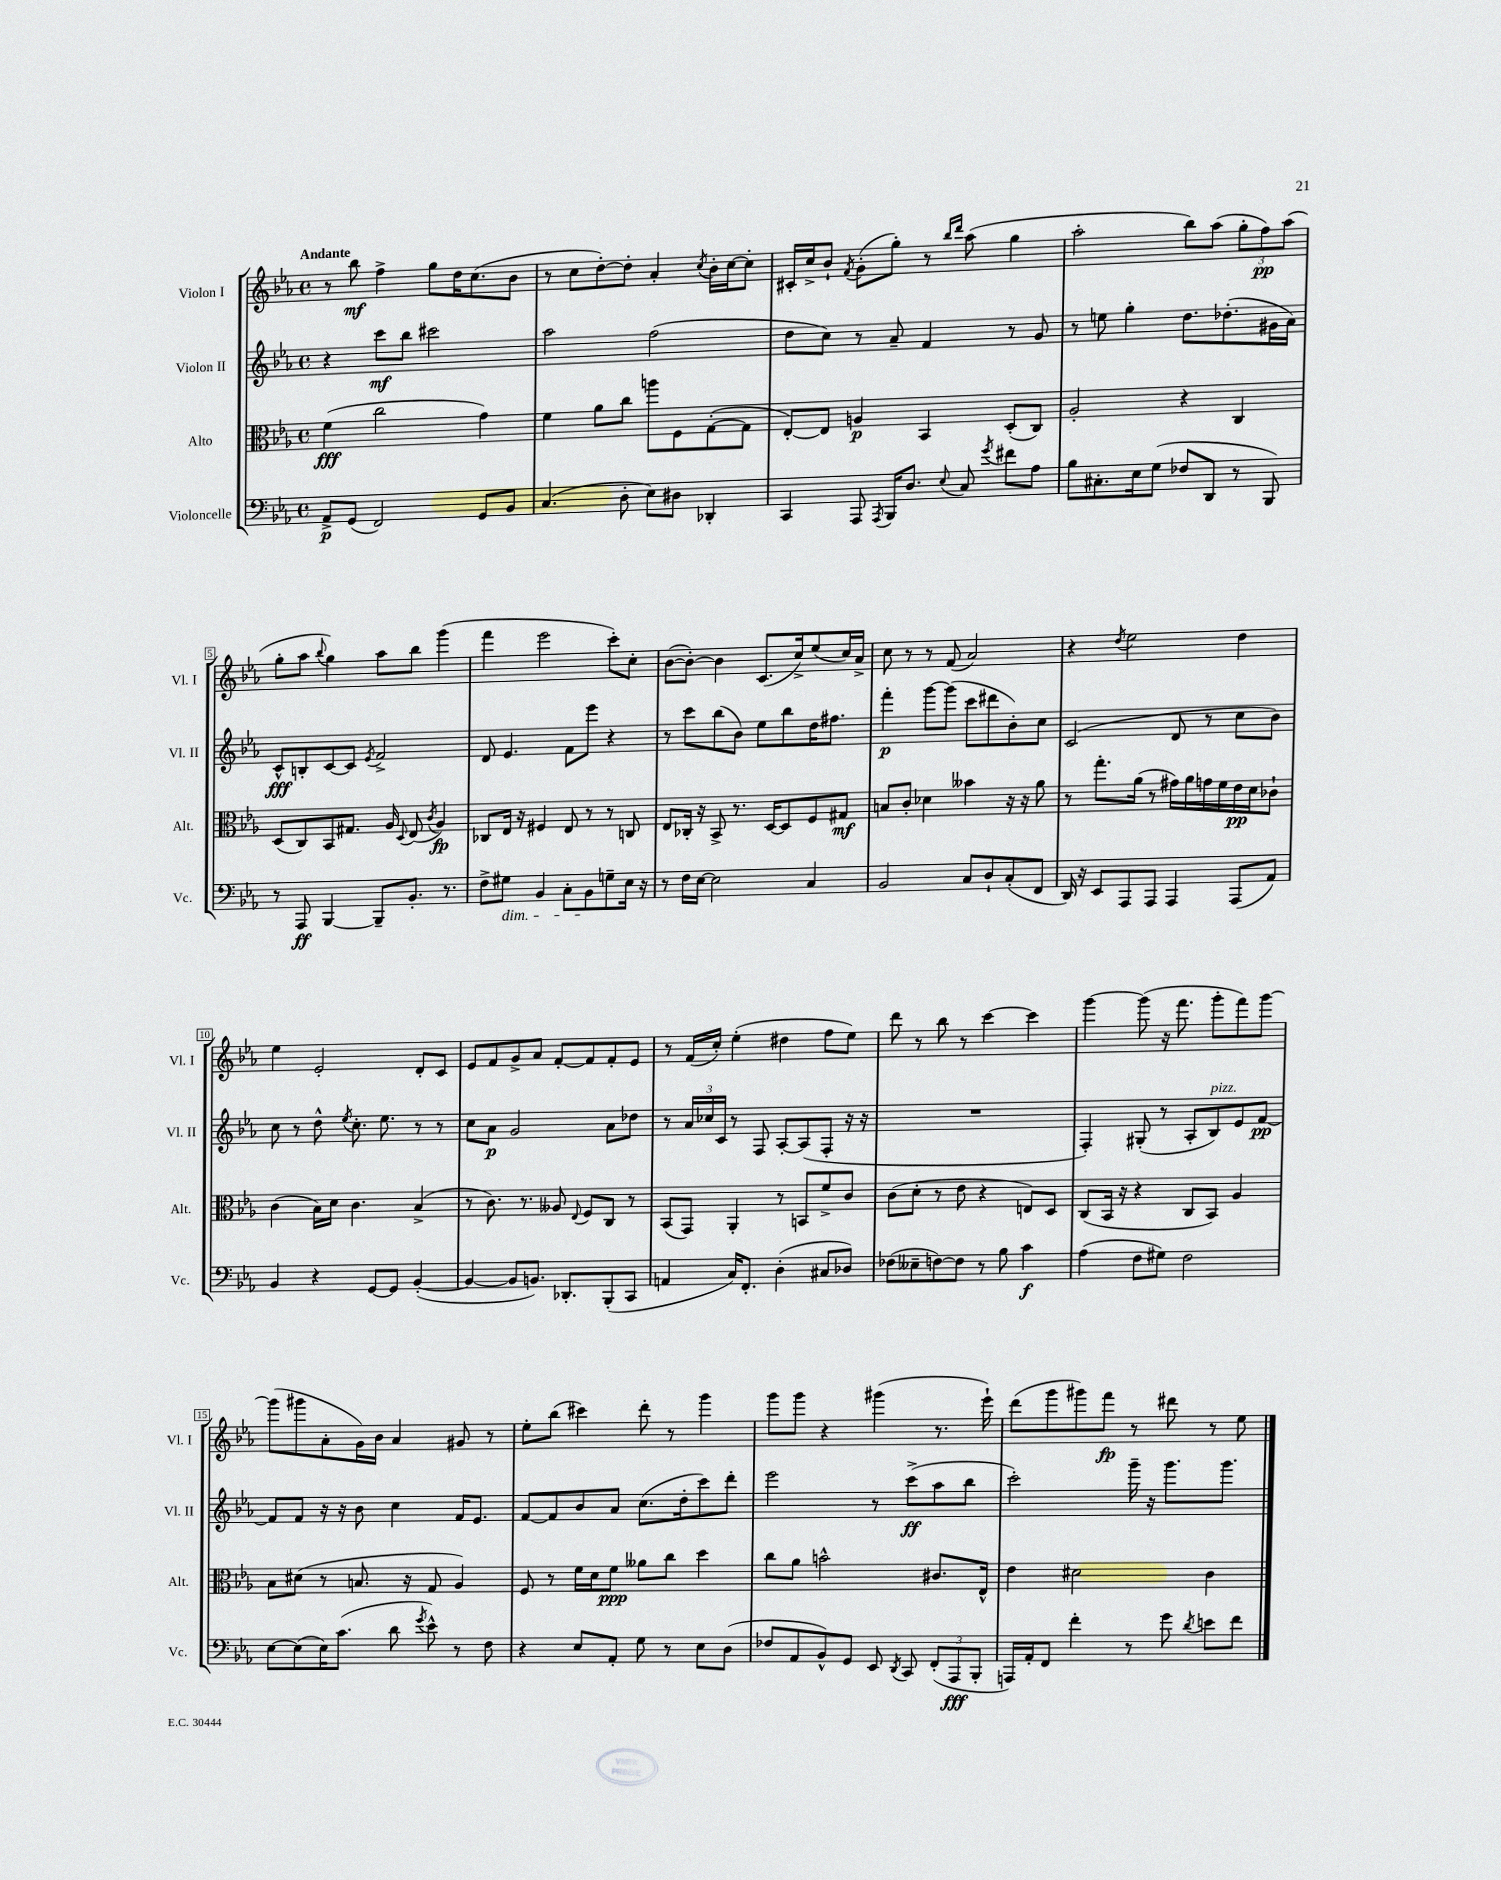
<<
\new StaffGroup <<
\new Staff = "s0" \with { instrumentName = "Violon I" shortInstrumentName = "Vl. I" } {
    \clef treble \key ees \major \defaultTimeSignature \time 4/4 \tempo "Andante"
    \autoBeamOff r8 bes''8\mf f''4-> g''8[ d''16 c''8.( bes'8] |
    r8 c''8[ d''8~-.) d''8]-. aes'4-. \acciaccatura { c''8 } bes'16[-. c''16~ c''8]-. |
    cis'16[-. c''16-> bes'8]-! \acciaccatura { f'8 } g'8[-.( g''8]-.) r8 \grace { bes''16[ d'''16] } aes''8( g''4 |
    aes''2-. bes''8[) aes''8]( \tuplet 3/2 { g''8[-. f''8\pp) aes''8]( } |
    g''8[-. aes''8] \appoggiatura { bes''8 } g''4) aes''8[ bes''8] g'''4( |
    f'''4 ees'''2 c'''8[-.) c''8]-. |
    bes'8[~( bes'8]~-.) bes'4 c'8.[( c''16->) ees''8( c''16) aes'16]-> |
    c''8 r8 r8 f'8( aes'2) |
    r4 \acciaccatura { d''8 } ees''2 d''4 |
    ees''4 ees'2-. d'8[-. c'8] |
    ees'8[ f'8 g'8-> aes'8] f'8[~-. f'8 f'8-. ees'8] |
    r8 f'16[( c''16]-.) ees''4-.( dis''4 f''8[ ees''8]) |
    d'''8 r8 bes''8 r8 c'''4~ c'''4 |
    g'''4~ g'''8( r16 f'''8. g'''8[-. f'''8) g'''8]~ |
    g'''8[( gis'''8 aes'8-. g'16) bes'16] aes'4 gis'8 r8 |
    ees''8[-. bes''8]( cis'''4) d'''8-. r8 g'''4 |
    g'''8[ g'''8] r4 gis'''4( r8. ees'''16-!) |
    d'''8[( g'''8 gis'''8) f'''8]\fp r8 dis'''8 r8 ees''8 \bar "|." |
}
\new Staff = "s1" \with { instrumentName = "Violon II" shortInstrumentName = "Vl. II" } {
    \clef treble \key ees \major \defaultTimeSignature \time 4/4
    \autoBeamOff r4 c'''8[\mf bes''8] cis'''2 |
    aes''2 f''2( |
    d''8[ c''8]) r8 aes'8-- f'4 r8 g'8 |
    r8 e''8 g''4-. d''8.[ des''8.-.( gis'16 aes'16]) |
    c'8[-^\fff b8-. c'8~ c'8] \acciaccatura { ees'8 } f'2-> |
    d'8 ees'4. f'8[ ees'''8] r4 |
    r8 c'''8[ bes''8( bes'8]) ees''8[ bes''8 d''16 fis''8.] |
    f'''4-.\p g'''8[~ g'''8]( c'''8[ dis'''8 bes'8-.) c''8] |
    c'2( d'8 r8 c''8[ bes'8]) |
    c''8 r8 d''8-^ \acciaccatura { ees''8 } c''8.-. ees''8. r8 r8 |
    c''8[ aes'8]\p g'2 aes'8[ des''8] |
    r8 \tuplet 3/2 { aes'16[ ces''16 c'16] } r8 f8 aes8[~-. aes8( f8]-. r16 r16 |
    R1 |
    f4-.) gis8-.( r8 aes8[-. bes8^\markup { \italic "pizz." }) ees'8 f'8]~\pp |
    f'8[ f'8] r16 r16 bes'8 c''4 f'16[ ees'8.] |
    f'8[~ f'8 bes'8 aes'8] c''8.[( d''16-. c'''8) d'''8]-. |
    ees'''2 r8 c'''8[->\ff( aes''8 bes''8] |
    c'''2-.) g'''16-- r16 g'''8.[ g'''8.] \bar "|." |
}
\new Staff = "s2" \with { instrumentName = "Alto" shortInstrumentName = "Alt." } {
    \clef alto \key ees \major \defaultTimeSignature \time 4/4
    \autoBeamOff f'4\fff( c''2 g'4) |
    f'4 aes'8[ c''8] a''8[ f8 g8~-.( g8] |
    ees8[~-.) ees8] a4\p bes,4 d8[-.( c8]) |
    aes2-. r4 c4 |
    d8[( c8) bes,8 gis8.] aes16 \appoggiatura { d8 } ees8( \acciaccatura { c'8 } aes4\fp) |
    ces8[ ees16] r16 fis4 ees8 r8 r8 c8 |
    ees8[ ces16]-. r16 bes,8-> r8. d16[~ d8 f8 gis8]\mf |
    b8[ c'8]-. des'4 beses'4 r16 r16 aes'8 |
    r8 g''8.[-. aes'16]( r8 gis'16[) aes'16 g'16 f'16 ees'16\pp d'16 ces'8]-! |
    c'4( bes16[) d'16] c'4. bes4->( |
    r8 c'8.) r8. aeses8 \appoggiatura { ees8 } f8[ c8] r8 |
    bes,8[( g,8]) aes,4-. r8 b,8[ f'8-> c'8] |
    c'8[( d'8]-. r8 ees'8 r4 e8[) d8] |
    c8[( bes,16] r16 r4 c8[ bes,8]) aes4 |
    bes8[ dis'8]( r8 b8. r16 g8 aes4) |
    f8 r8 f'16[ d'16 f'8]\ppp aeses'8[ c''8] d''4 |
    c''8[ aes'8] b'2-^ cis'8.[ ees16]-^ |
    ees'4 dis'2 c'4 \bar "|." |
}
\new Staff = "s3" \with { instrumentName = "Violoncelle" shortInstrumentName = "Vc." } {
    \clef bass \key ees \major \defaultTimeSignature \time 4/4
    \autoBeamOff aes,8[->\p g,8]( f,2) g,8[ bes,8] |
    c4.( d8-. ees8[) dis8] des,4-. |
    c,4 aes,,8 \acciaccatura { aes,,8 } bes,,16[ d8.] \appoggiatura { ees8 } c8 \acciaccatura { g'8 } fis'8[ aes8] |
    bes8[ cis8.-. ees16 g8]( fes8[ d,8] r8 bes,,8) |
    r8 aes,,8\ff bes,,4~ bes,,8[-- bes,8.]-. r8. |
    f8[-> gis8]\dim bes,4 c8[-. bes,8\! g8-- ees16] r16 |
    r8 f16[ ees16]~ ees2 c4 |
    bes,2 c8[ d8-! c8-.( f,8] |
    d,16) r16 ees,8[ aes,,8 aes,,8] aes,,4 aes,,8[( aes,8]) |
    bes,4 r4 g,8[~ g,8] bes,4~-.( |
    bes,4~ bes,8[ b,8.]) des,8.[-. bes,,8-.( c,8] |
    a,4 c16[) f,8.]-. d4-.( cis8[ des8]) |
    fes8[( eeses8-- f8~) f8] r8 bes8 c'4\f |
    aes4( f8[ gis8]) f2 |
    ees8[~ ees8( ees16) c'8.]( d'8 \acciaccatura { g'8 } ees'8-^) r8 f8 |
    r4 ees8[ aes,8]-. g8 r8 ees8[ d8]( |
    fes8[ aes,8 bes,8-^) g,8] ees,8 \acciaccatura { d,8 } c,8 \tuplet 3/2 { f,8[-.( aes,,8\fff bes,,8]-. } |
    a,,16[) aes,16-. f,8] f'4-. r8 g'8 \acciaccatura { d'8 } e'8[ f'8] \bar "|." |
}
>>
>>
\layout { \context { \Score \override BarNumber.stencil = #(make-stencil-boxer 0.1 0.3 ly:text-interface::print) } }
